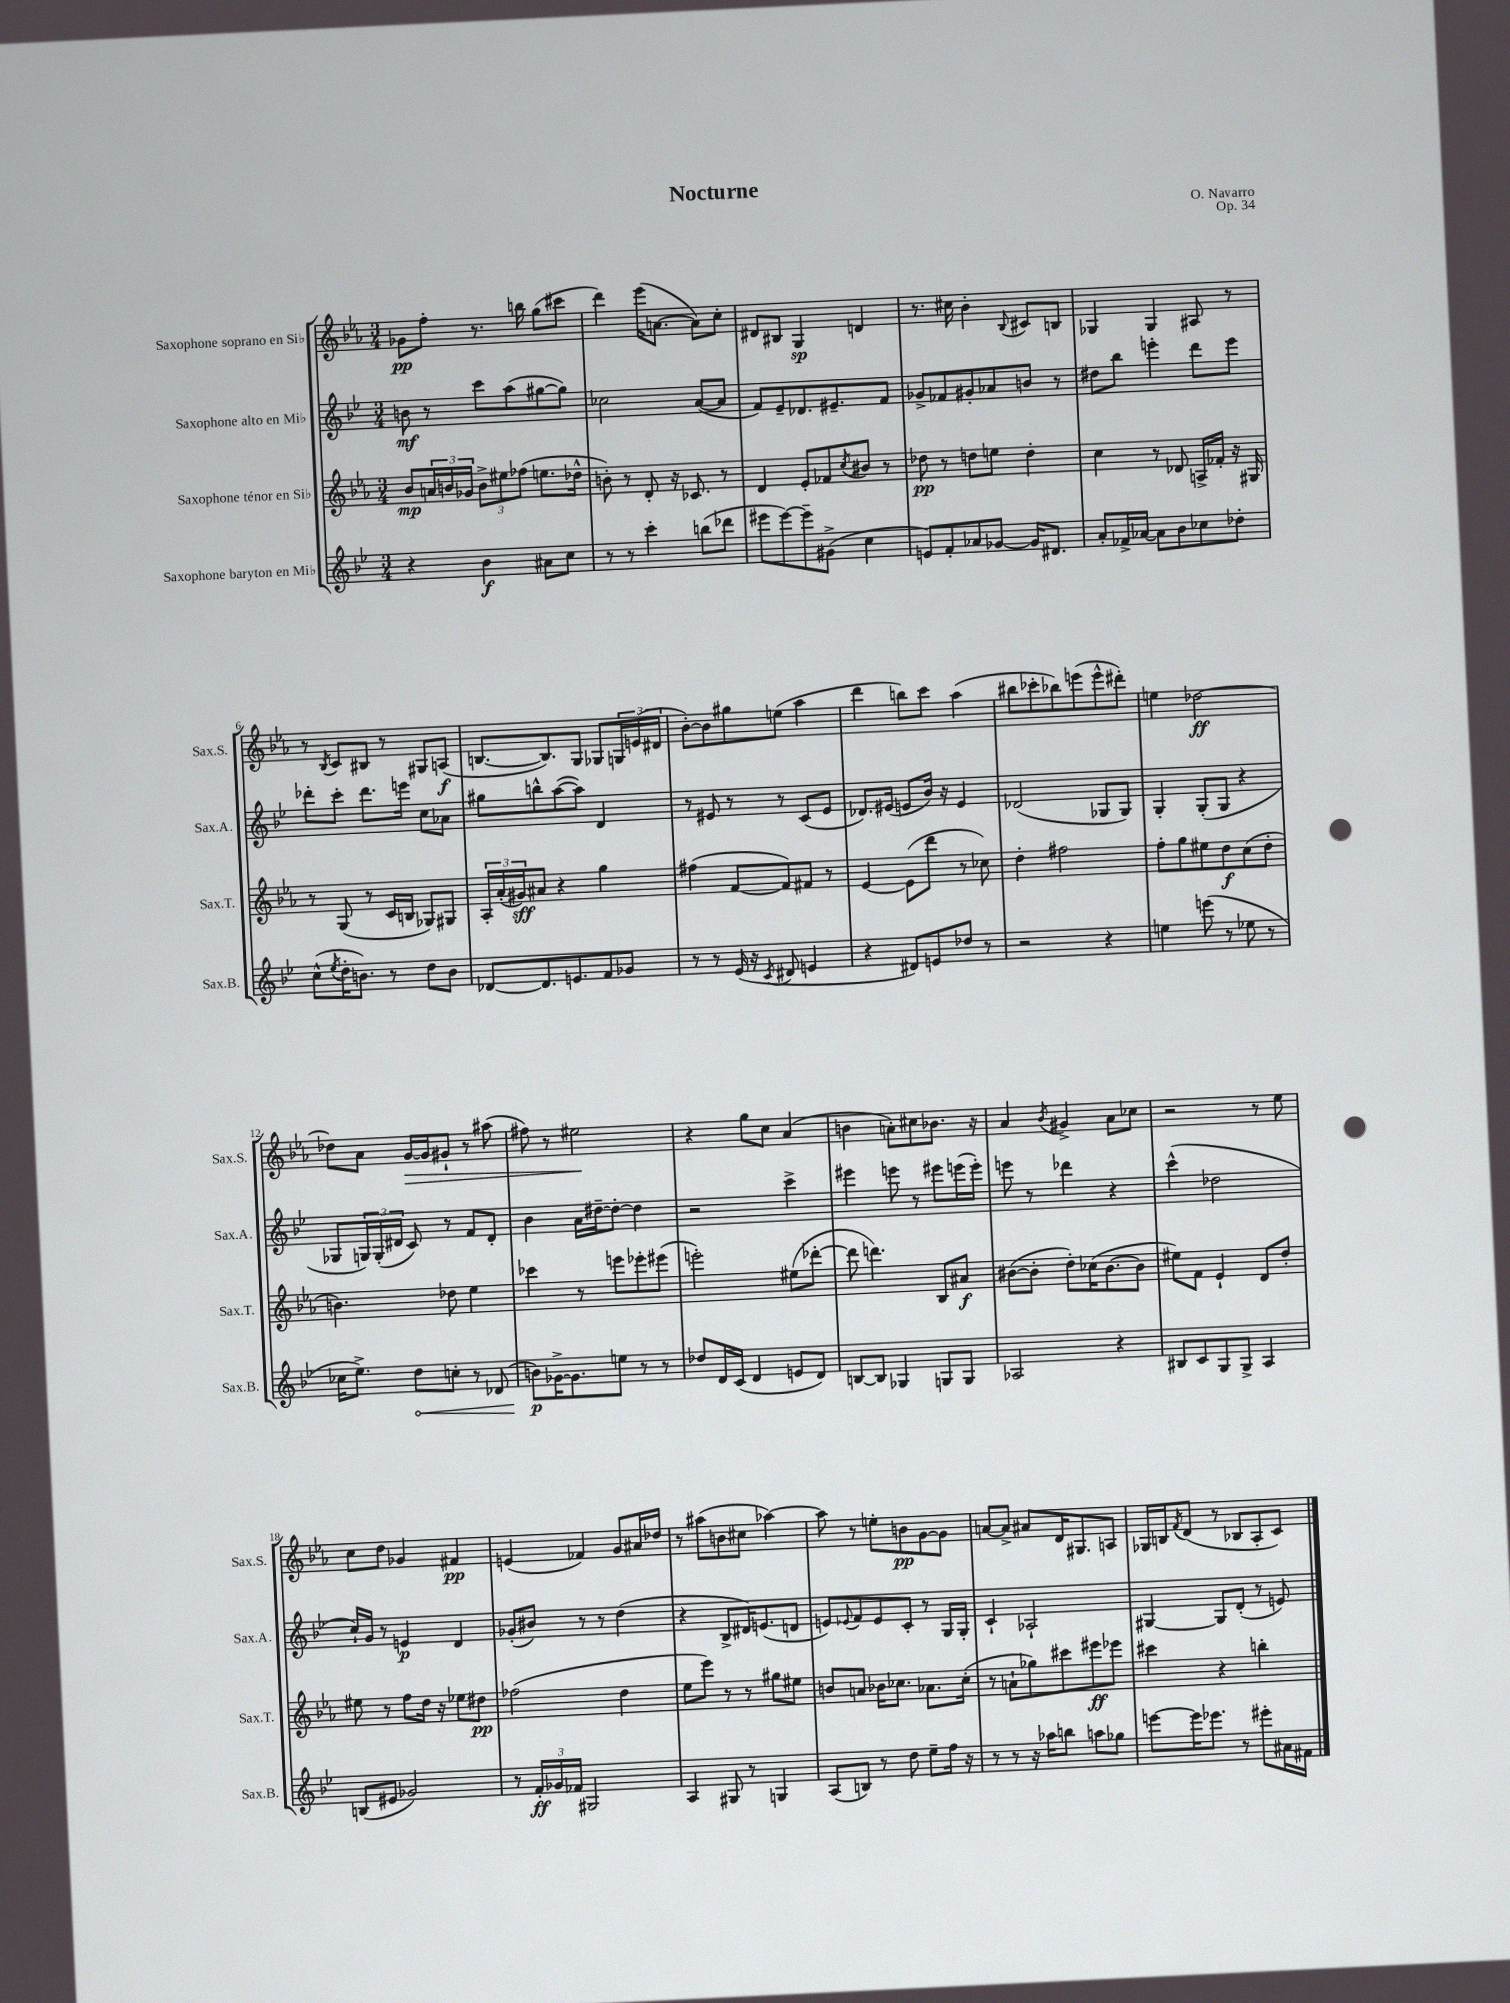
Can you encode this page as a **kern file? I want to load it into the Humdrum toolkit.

**kern	**kern	**kern	**kern
*staff4	*staff3	*staff2	*staff1
*clefG2	*clefG2	*clefG2	*clefG2
*k[b-e-]	*k[b-e-a-]	*k[b-e-]	*k[b-e-a-]
*M3/4	*M3/4	*M3/4	*M3/4
4r	8b-	8b	8g-
.	24a	8r	8ff'
.	24b	.	.
.	24g-	.	.
4b-	12b^	8ccc	8.r
.	12ee#	.	.
.	.	(8aa	.
.	(12ff-	.	.
.	.	.	16bb
8a#	8.ee	[8gg#	(8gg
8cc	.	8gg#])	8ccc#
.	16dd-^^	.	.
=	=	=	=
8r	8b')	2cc-	4ddd)
8r	8r	.	.
4ccc'	8d'	.	(16eee-
.	.	.	[8.a
.	16r	.	.
.	8.c-	.	.
(8bb	.	([8a	8a])
8ddd-	8r	8a]	8cc'
=	=	=	=
8eee#	4d	8f)	8d#
[8eee#)	.	8e-~	8B#
8eee#~]	8e-'	8.d-	4G
(8g#^	8f-	.	.
.	.	8.e#~	.
.	8qcc	.	.
4cc	8b#	.	4d
.	8r	8f	.
=	=	=	=
8e)	8dd-	8g-^	8.r
8f'	8r	8f-	.
.	.	.	16cc#
8a-	8dd	8g#'	4b-'
[8g-	8ee	8a-	.
.	.	.	8qqB-
16g-]	4dd'	8b	8c#
8.d#	.	.	.
.	.	8r	8B
=	=	=	=
8a'	4cc	8dd#	4G-
16f-^	.	8bb-	.
[16a-	.	.	.
8a-]	8r	4eee'	4G-
8b-	8d-	.	.
8cc-	16A^	8ddd	8A#
.	16f-'	.	.
8dd-'	16r	8eee	8r
.	16G#	.	.
=	=	=	=
(8cc^^	8r	8ddd-'	8r
8qee-	.	.	8qB-
16dd'	(8G	8ccc'	8c
8.b)	.	.	.
.	8r	8.ddd-	8B#
8r	16c	.	8r
.	16B	16eee	.
8dd	8G-)	8cc	8G#
8b	8G#	8a-	(8A
=	=	=	=
[8d-	24A-'	8gg#	[8.B
.	(24a-'	.	.
.	24g#)	.	.
8.d-]	8a#	8bb^^	.
.	.	.	8.B])
.	4r	([8aa	.
8.e	.	.	.
.	.	8aa])	8G
8f	4gg	4d	8G-
8g-	.	.	24G
.	.	.	(24e
.	.	.	24d#
=	=	=	=
8r	(4ff#	8r	[8b-')
8r	.	8e#	8b-]
(16e-	[8f	8r	8gg#
16r	.	.	.
8qc	.	.	.
8d#	8f])	8r	(8ee
4e	8f#	(8c	4aa-
.	8r	8e#	.
=	=	=	=
4r	[4e-	8.d-)	4ddd
.	.	(16e#	.
8d#)	(8e-]	8e	8bb)
8e	8ddd	16b-)	8ccc
.	.	16r	.
8dd-	8r	4e	(4aa-
8r	8cc-)	.	.
=	=	=	=
2r	4dd'	(2d-	8bb#
.	.	.	8ccc-'
.	2ff#	.	8bb-)
.	.	.	(8eee
4r	.	8G-	8eee^^
.	.	8G-)	8ddd#')
=	=	=	=
4ee	8ff'	4G'	4ee
.	8gg	.	.
(8eee	8ee#	(8G'	[2dd-
8r	8dd	8G	.
8ee-	(8cc	4r	.
8r	8dd'	.	.
=	=	=	=
16cc-	4.b)	8G-	8dd-]
8.ee-^)	.	.	.
.	.	24G)	8a-
.	.	(24G'	.
.	.	24d#	.
8dd	.	8c)	[16g
.	.	.	16g]
8cc'	8dd-	8r	8g#`
8r	4ee-	8f	8r
(8d-	.	8d#'	(8aa#
=	=	=	=
8b)	4ccc-	4b-	8ff#)
[16g-^	.	.	8r
8.g-]	.	.	.
.	8r	16a	2ee#
.	.	[16dd#~	.
8ee	8eee	8dd#'_	.
8r	8eee-'	4dd#]	.
8r	(8eee#	.	.
=	=	=	=
8dd-	2eee')	2r	4r
16d	.	.	.
(16c	.	.	.
4d	.	.	8gg
.	.	.	8cc
8e	(8ee#	4ccc^	(4a-
8d)	[8ddd-'	.	.
=	=	=	=
[8B	8ddd-]	4eee#	4b
8B]	4.ddd)	.	.
4G-	.	8eee	8a')
.	.	8r	8cc#
8G	8B-	8eee#	8.b-
8G	8a#	(16eee	.
.	.	16eee')	16r
=	=	=	=
2A-	([8b#	8eee	4a-
.	8b#']	8r	.
.	.	.	8qb-
.	8dd')	4ddd-	4g#^
.	(16cc-	.	.
.	[8.b#	.	.
4r	.	4r	8a-
.	8b#]	.	8cc-
=	=	=	=
8B#	8ee#)	(4ccc^^	2r
8c	8f	.	.
8G	4e-`	2dd-	.
8G^	.	.	.
4A	8d	.	8r
.	8dd'	.	8ee-
=	=	=	=
(8B	8ee#	16cc`)	8cc
.	.	16g	.
8e#	8r	8r	8dd
2g-)	8ff	4e	4g-
.	16dd	.	.
.	16r	.	.
.	8ee-	4d	4f#
.	8dd#	.	.
=	=	=	=
8r	(2ff-	(8g-'	(4e
24f'	.	8b#)	.
24g-	.	.	.
24f-	.	.	.
2G#	.	8r	4f-)
.	.	8r	.
.	4dd	(4dd	8g
.	.	.	16a#
.	.	.	16dd-
=	=	=	=
4A	8ee-	4r	8r
.	8eee-)	.	(8aa#
8G#	8r	8B-^	8b
8r	8r	16d#)	8cc#
.	.	(8.e	.
4G	8gg#	.	[4aa-)
.	8ee#	8d	.
=	=	=	=
(8A	8b	8e)	8aa-]
.	.	8qqe-	.
8B)	8a	8f	8r
8r	16b-	8e-	8ee'
.	8.cc-	.	.
8dd	.	8c'	8b
8ee-~	8.a-	8r	[8g
16ff	.	16G	8g]
16r	(16cc-'	16G'	.
=	=	=	=
8r	8r	4c`	[8a
8r	8a`	.	8a^]
16r	8gg-)	2A-`	8a#
16aa-	.	.	.
8bb	8ccc#	.	16d
.	.	.	8.G#
8aa	8eee#	.	.
8gg-	8eee-	.	8A
=	=	=	=
[8eee	4ccc#	[4G#	16G-
.	.	.	16B
.	.	.	8qf
16eee]	.	.	(8d
8.eee-	.	.	.
.	4r	8G#]	8r
8r	.	(8d'	8B-
8eee#'	4bb'	8r	8A-'
16a#	.	8e)	8c)
16f#	.	.	.
==	==	==	==
*-	*-	*-	*-
